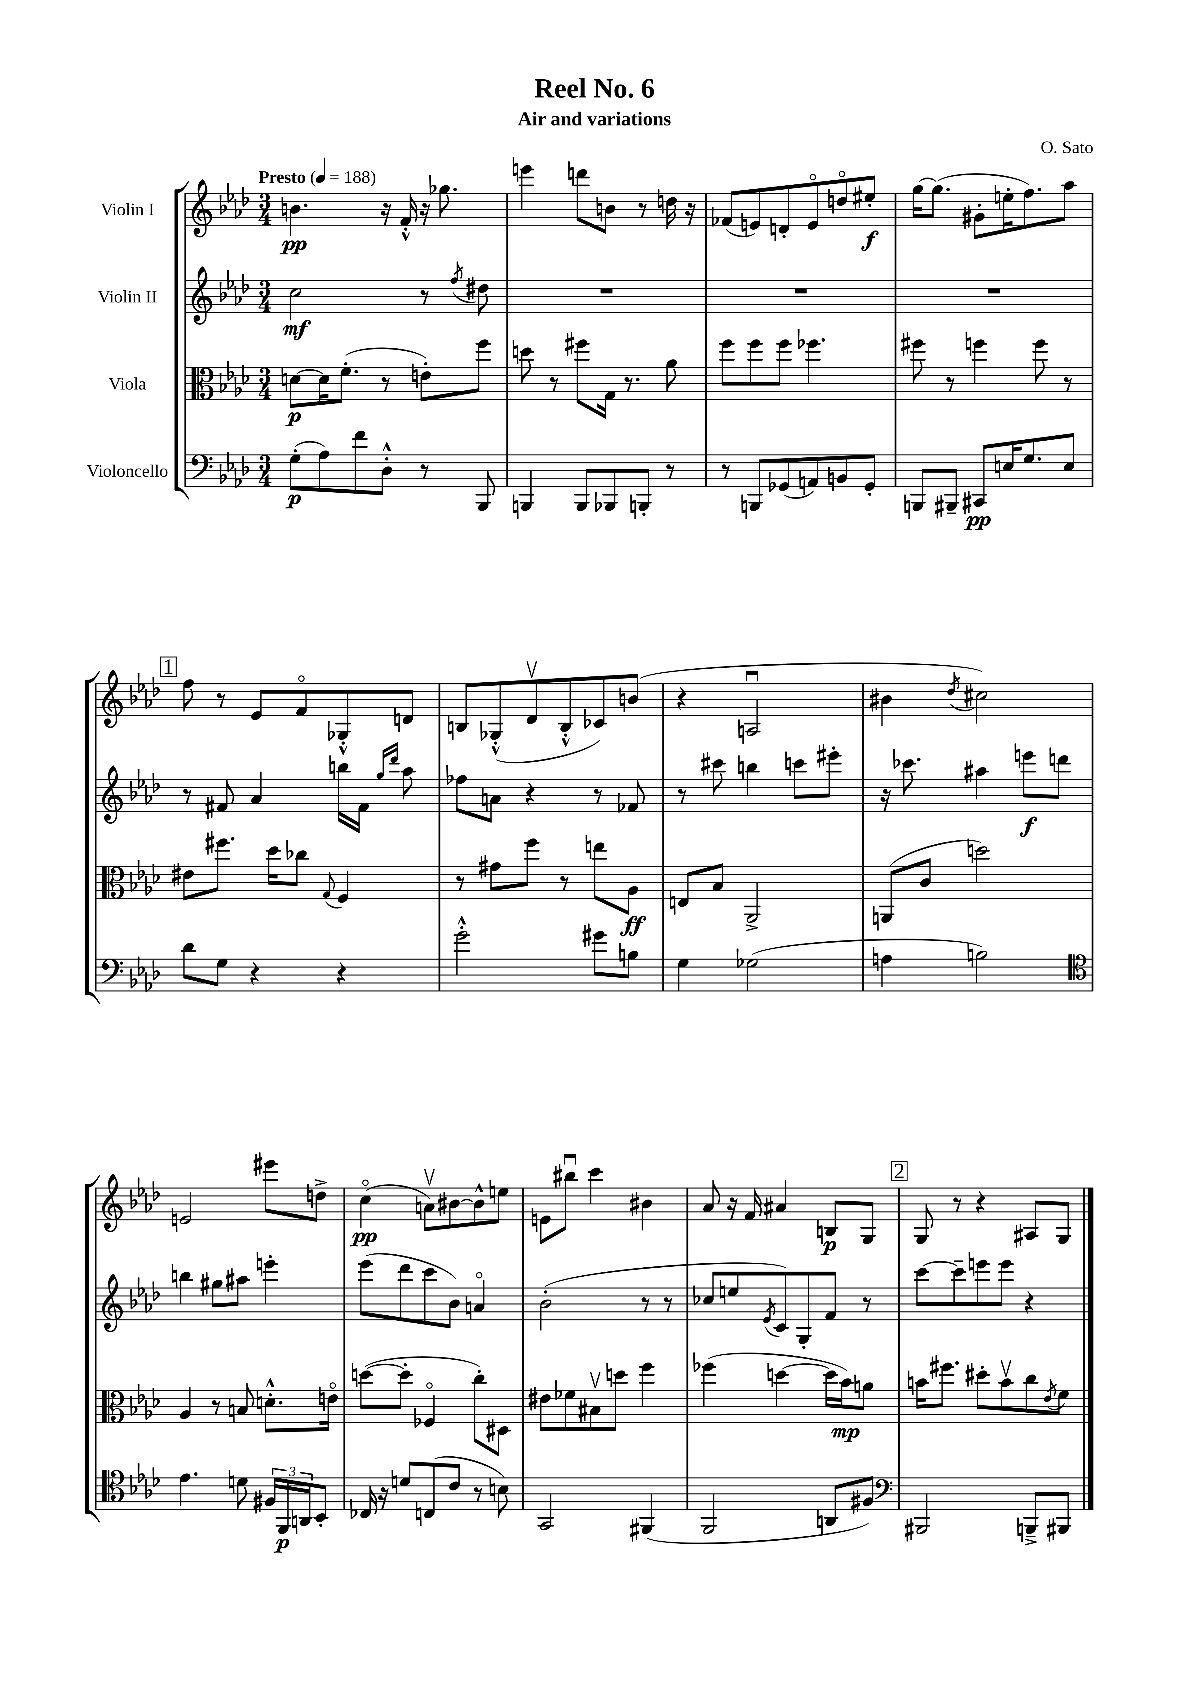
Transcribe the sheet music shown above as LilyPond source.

\header { title = "Reel No. 6" composer = "O. Sato" subtitle = "Air and variations" }
<<
\new StaffGroup <<
\new Staff = "s0" \with { instrumentName = "Violin I" } {
    \clef treble \key aes \major \numericTimeSignature \time 3/4 \tempo "Presto" 4 = 188
    b'4.\pp r16 f'16-.-^ r16 ges''8. |
    e'''4 d'''8 b'8 r8 d''16 r16 |
    fes'8( e'8) d'8-. e'8\flageolet d''8\flageolet eis''8-.\f |
    g''16~ g''8.( gis'8-. e''16-. f''8.) aes''8 |
    \mark \markup { \box "1" } f''8 r8 ees'8 f'8\flageolet ges8-.-^ d'8 |
    b8 ges8-.-^( des'8\upbow b8-.-^ ces'8) b'8( |
    r4 a2\downbow |
    bis'4 \acciaccatura { des''8 } cis''2) |
    e'2 eis'''8 d''8-> |
    c''4\flageolet\pp( a'8\upbow) bis'8~ bis'8-^ e''8 |
    e'8 bis''8\downbow c'''4 bis'4 |
    aes'8 r16 f'16 ais'4 b8\p g8 |
    \mark \markup { \box "2" } g8 r8 r4 ais8 g8 \bar "|." |
}
\new Staff = "s1" \with { instrumentName = "Violin II" } {
    \clef treble \key aes \major \numericTimeSignature \time 3/4
    c''2\mf r8 \acciaccatura { f''8 } dis''8 |
    R2. |
    R2. |
    R2. |
    \mark \markup { \box "1" } r8 fis'8 aes'4 b''16 fis'16 \grace { g''16 des'''16 } aes''8 |
    fes''8 a'8 r4 r8 fes'8 |
    r8 cis'''8 b''4 c'''8 eis'''8-. |
    r16 ces'''8. ais''4 e'''8\f d'''8 |
    b''4 gis''8 ais''8 e'''4-. |
    ees'''8( des'''8 c'''8 bes'8) a'4\flageolet |
    bes'2-.( r8 r8 |
    ces''8 e''8 \acciaccatura { ees'8 } c'8) g8-. f'8 r8 |
    \mark \markup { \box "2" } c'''8~ c'''8-- e'''8 e'''8 r4 \bar "|." |
}
\new Staff = "s2" \with { instrumentName = "Viola" } {
    \clef alto \key aes \major \numericTimeSignature \time 3/4
    d'8~\p d'16 f'8.-.( r8 e'8-.) f''8 |
    d''8 r8 fis''8 g16 r8. aes'8 |
    f''8 f''8 f''8 fes''4. |
    fis''8 r8 f''4 f''8 r8 |
    \mark \markup { \box "1" } eis'8 fis''8. des''16 ces''8 \appoggiatura { g8 } f4 |
    r8 gis'8 f''8 r8 e''8 aes8\ff |
    e8 bes8 aes,2-> |
    a,8( c'8 d''2) |
    aes4 r8 b8 d'8.-.-^ e'16\flageolet |
    d''8~( d''8-. fes4\flageolet c''8-.) dis8 |
    eis'8 fes'8 bis8\upbow d''8 f''4 |
    fes''4( d''4~ d''16 bes'16\mp) a'8 |
    \mark \markup { \box "2" } b'16 fis''8. dis''8-. b'8\upbow c''8 \acciaccatura { ees'8 } f'8 \bar "|." |
}
\new Staff = "s3" \with { instrumentName = "Violoncello" } {
    \clef bass \key aes \major \numericTimeSignature \time 3/4
    g8-.\p( aes8) f'8 des8-.-^ r8 bes,,8 |
    b,,4 b,,8 bes,,8 b,,8-. r8 |
    r8 b,,8 ges,8( a,8) b,8 ges,8-. |
    b,,8 bis,,8-- cis,8\pp e16 g8. e8 |
    \mark \markup { \box "1" } des'8 g8 r4 r4 |
    g'2-.-^ gis'8 b8 |
    g4 ges2( |
    a4 b2) |
    \clef tenor ees'4. d'8 \tuplet 3/2 { fis16 f,16\p a,16 } bes,8-. |
    ces16 r16 d'8 c8( c'8 r8 b8) |
    g,2 fis,4( |
    f,2 a,8 fis8) |
    \mark \markup { \box "2" } \clef bass bis,,2 b,,8---> bis,,8 \bar "|." |
}
>>
>>
\layout { \context { \Score \remove "Bar_number_engraver" } }
